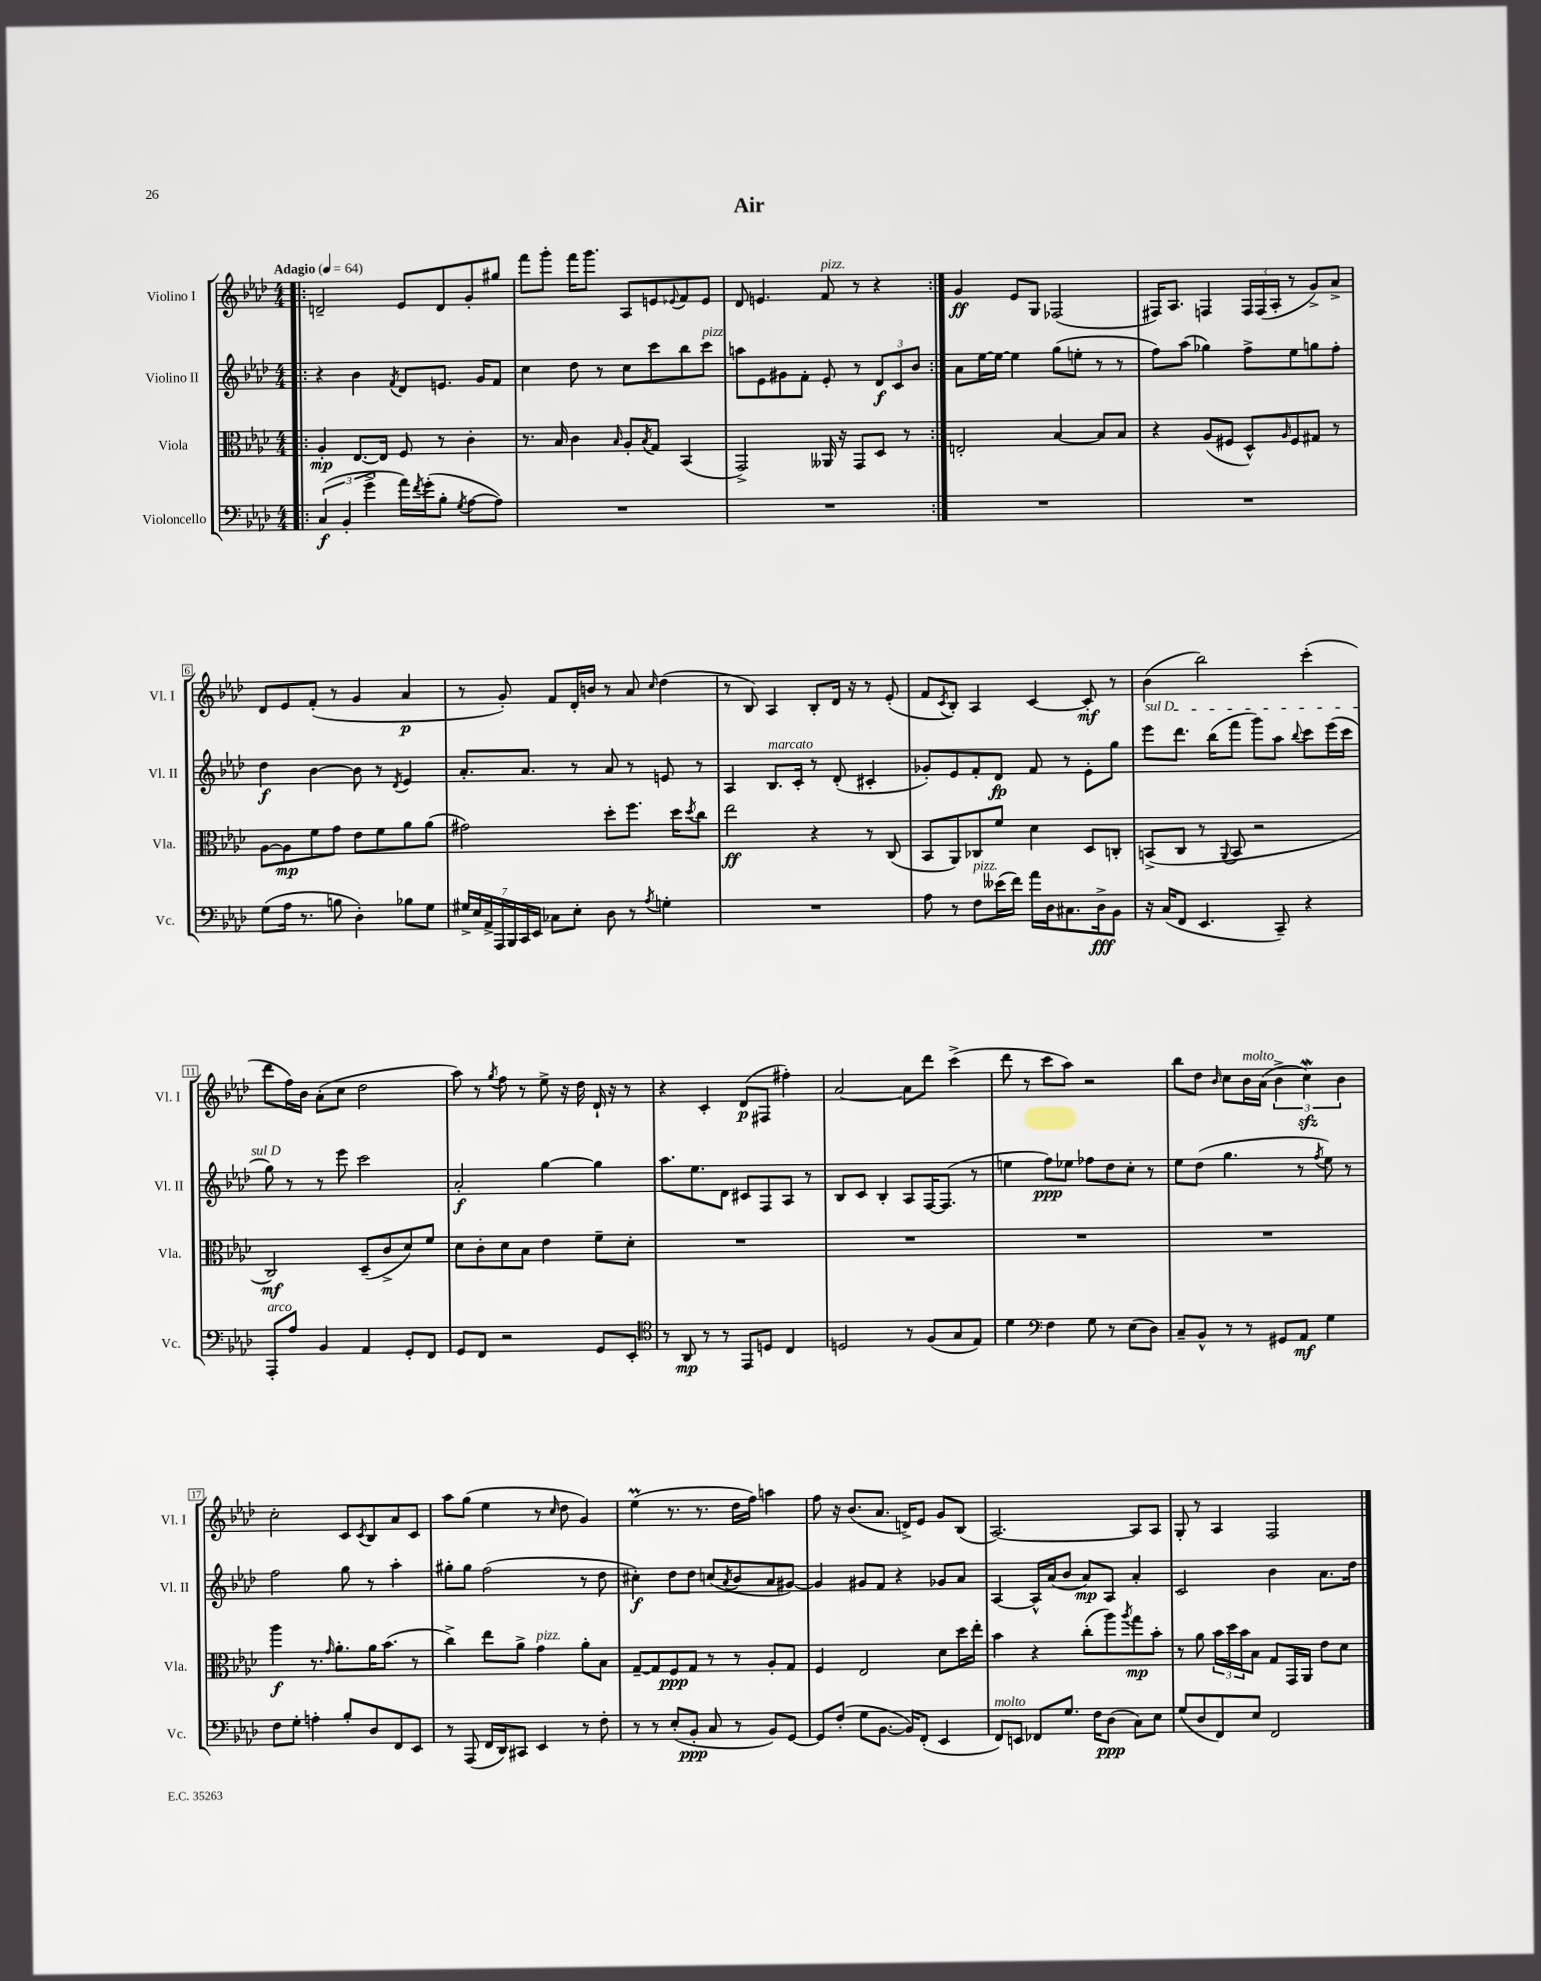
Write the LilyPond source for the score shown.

\header { title = "Air" }
<<
\new StaffGroup <<
\new Staff = "s0" \with { instrumentName = "Violino I" shortInstrumentName = "Vl. I" } {
    \clef treble \key aes \major \numericTimeSignature \time 4/4 \tempo "Adagio" 4 = 64
    \repeat volta 2 { \bar ".|:" d'2-- ees'8 d'8 g'8-. gis''8 |
    f'''8 g'''8-. f'''16 g'''8. aes8 e'8 \appoggiatura { ees'8 } f'8 ees'8 |
    des'8 e'4. f'8^\markup { \italic "pizz." } r8 r4 | }
    g'4\ff ees'8 g8 fes2( |
    fis16) aes8. f4 \tuplet 3/2 { f16 f16( aes16-. } r8 g'8->) aes'8-> |
    des'8 ees'8 f'8-.( r8 g'4 aes'4\p |
    r8 g'8-.) f'8 des'16-. b'16 r8 aes'8 \grace { c''16 } des''4( |
    r8 bes8) aes4 bes8-. des'16 r16 r8 ees'8-.( |
    f'8 \acciaccatura { c'8 } bes8-.) aes4 c'4~ c'8-.\mf r8 |
    bes'4( bes''2) c'''4-.( |
    des'''8 f''16) bes'16 aes'8-.( c''8 des''2 |
    aes''8) r8 \acciaccatura { g''8 } f''8 r8 ees''8-> r16 des''16 des'16-! r16 r8 |
    r4 c'4-. des'8\p( fis8 fis''4-.) |
    aes'2~ aes'8 des'''8 c'''4->( |
    des'''8 r8 c'''8 aes''8) r2 |
    bes''8 des''8 \grace { bes'16 } c''8 bes'16^\markup { \italic "molto" } aes'16( \tuplet 3/2 { bes'4-> c''4\mordent\sfz) bes'4 } |
    c''2-. c'8 \acciaccatura { c'8 } bes8 aes'8 c'8 |
    aes''8 g''8( ees''4 r8 \grace { c''16 } des''8 g'4) |
    ees''4\prall( r8. r8. des''16 f''16) a''4 |
    f''8 r16 bes'8.( aes'8. d'16->) ees'8 g'8 bes8( |
    aes2.~) aes8 aes8 |
    g8-. r8 aes4 f2 \bar "|." |
}
\new Staff = "s1" \with { instrumentName = "Violino II" shortInstrumentName = "Vl. II" } {
    \clef treble \key aes \major \numericTimeSignature \time 4/4
    \repeat volta 2 { \bar ".|:" r4 bes'4 \acciaccatura { f'8 } des'8 e'8. g'16 f'8 |
    c''4 des''8 r8 c''8 c'''8 bes''8 c'''8^\markup { \italic "pizz." } |
    a''8 ees'8 gis'8 f'8-. ees'8-. r8 \tuplet 3/2 { des'8\f c'8 bes'8 } | }
    aes'8 ees''16~ ees''16~ ees''4 g''8( e''8-. r8 r8 |
    f''8) aes''8( ges''4) f''8-> ees''8 g''8 f''8-. |
    des''4\f bes'4~ bes'8 r8 \acciaccatura { des'8 } ees'4 |
    aes'8.-. aes'8. r8 aes'8 r8 e'8 r8 |
    aes4 bes8.^\markup { \italic "marcato" } c'16-. r8 des'8-.( cis'4-. |
    ges'8-.) ees'8 f'8-. des'8\fp f'8 r8 ees'8-. g''8 |
    \once \override TextSpanner.bound-details.left.text = \markup { \italic "sul D" } ees'''8\startTextSpan des'''8. bes''16( f'''8 g'''8) aes''8 \appoggiatura { bes''8 } c'''8 ees'''16( c'''16 |
    g''8\stopTextSpan) r8 r8 ees'''8 c'''2 |
    aes'2-.\f g''4~ g''4 |
    aes''8. ees''8. des'8 cis'8 f8 aes8 r8 |
    bes8 c'8 bes4-. aes8 f16~ f8.( r8 |
    e''4 f''8\ppp) ees''8 fes''8 des''8 c''8-. r8 |
    ees''8 des''8( g''4. r8 \acciaccatura { f''8 } ees''8) r8 |
    f''2 g''8 r8 aes''4-. |
    gis''8-. gis''8 f''2( r8 des''8 |
    cis''4-.\f) des''8 des''8 c''8( \acciaccatura { aes'8 } bes'8 aes'8 gis'8~) |
    gis'4 gis'8 f'8 r4 ges'8 aes'8 |
    aes4~ aes16-^ aes'16( bes'8 aes'8\mp) aes8 aes'4-. |
    c'2 bes'4 aes'8. des''16 \bar "|." |
}
\new Staff = "s2" \with { instrumentName = "Viola" shortInstrumentName = "Vla." } {
    \clef alto \key aes \major \numericTimeSignature \time 4/4
    \repeat volta 2 { \bar ".|:" aes4-.\mp ees8.~ ees16 f8 r8 c'4-. |
    r8. bes16 c'4 \grace { bes16 } aes8-. \acciaccatura { bes8 } g8 bes,4( |
    g,2->) aeses,16 r16 g,8 des8 r8 | }
    e2-. bes4~ bes8 bes8 |
    r4 aes8( fis8 des8-^) \grace { aes16 } fis8 gis8 r8 |
    aes8~ aes8\mp f'8 g'8 ees'8 f'8 aes'8 aes'8( |
    gis'2) des''8-. f''8. des''16 \acciaccatura { des''8 } c''8 |
    ees''2\ff r4 r8 c8( |
    bes,8 aes,8) ces8 f'8 des'4 des8 c8-. |
    b,8->( c8 r8 \appoggiatura { aes,8 } b,8 r2 |
    c2\mf) des8--( c'8-> des'8) f'8 |
    des'8 c'8-. des'8 bes8 ees'4 f'8-- des'8-. |
    R1 |
    R1 |
    R1 |
    R1 |
    aes''4\f r8. \grace { g'16 } aes'8.-. aes'16 bes'8.( r8 |
    c''4->) ees''8 aes'8-> g'4^\markup { \italic "pizz." } aes'8-. bes8 |
    g8~-- g8 f8\ppp g8 r8 r8 aes8-. g8 |
    f4 ees2 des'8 des''16 ees''16-. |
    bes'4 r4 c''8-.( aes''8) \acciaccatura { aes''8 } g''8\mp bes'8-. |
    r8 aes'8 \tuplet 3/2 { bes'16 des''16 bes'16 } bes8 g8 g,16 aes,16 ees'8 des'8 \bar "|." |
}
\new Staff = "s3" \with { instrumentName = "Violoncello" shortInstrumentName = "Vc." } {
    \clef bass \key aes \major \numericTimeSignature \time 4/4
    \repeat volta 2 { \bar ".|:" \tuplet 3/2 { c4\f( bes,4-. g'4-> } aes'16) \acciaccatura { f'8 } g'16-.( bes8-. \acciaccatura { g8 } aes8~ aes8) |
    R1 |
    R1 | }
    R1 |
    R1 |
    g8( aes16 r8. b8 des4-.) bes8 g8 |
    \tuplet 7/4 { gis16-> ees16 aes,16-> aes,,16 bes,,16 c,16 ees,16 } ces8 ees8-. des8 r8 \acciaccatura { aes8 } g4-. |
    R1 |
    aes8 r8 f8^\markup { \italic "pizz." } eeses'16( f'16) aes'16 des16 cis8. des16->\fff bes,8 |
    r16 c16( f,8 ees,4. c,8--) r4 |
    aes,,8-.^\markup { \italic "arco" } aes8 bes,4 aes,4 g,8-. f,8 |
    g,8 f,8 r2 g,8 ees,8-. |
    \clef tenor r8 aes,8\mp r8 r8 ees,8 d8 c4 |
    d2 r8 f8( g8 ees8) |
    des'4 \clef bass f4 g8 r8 ees8( des8) |
    c8-- bes,8-^ r8 r8 gis,8 aes,8\mf g4 |
    f8 g8-. a4-. bes8-. des8 f,8 ees,8 |
    r8 aes,,8( f,16 des,16) cis,8 ees,4 r8 f8-. |
    r8 r8 ees8-.( bes,8-.\ppp c8 r8 bes,8) g,8~ |
    g,8 f8-.( g8 bes,8.~ bes,16) f,8-.( ees,4 |
    f,8^\markup { \italic "molto" }) e,8 fes,8 g8. f16 des8\ppp( c8) ees8 |
    g8( des8 f,8) ees8 f,2 \bar "|." |
}
>>
>>
\layout { \context { \Score \override BarNumber.stencil = #(make-stencil-boxer 0.1 0.3 ly:text-interface::print) } }
